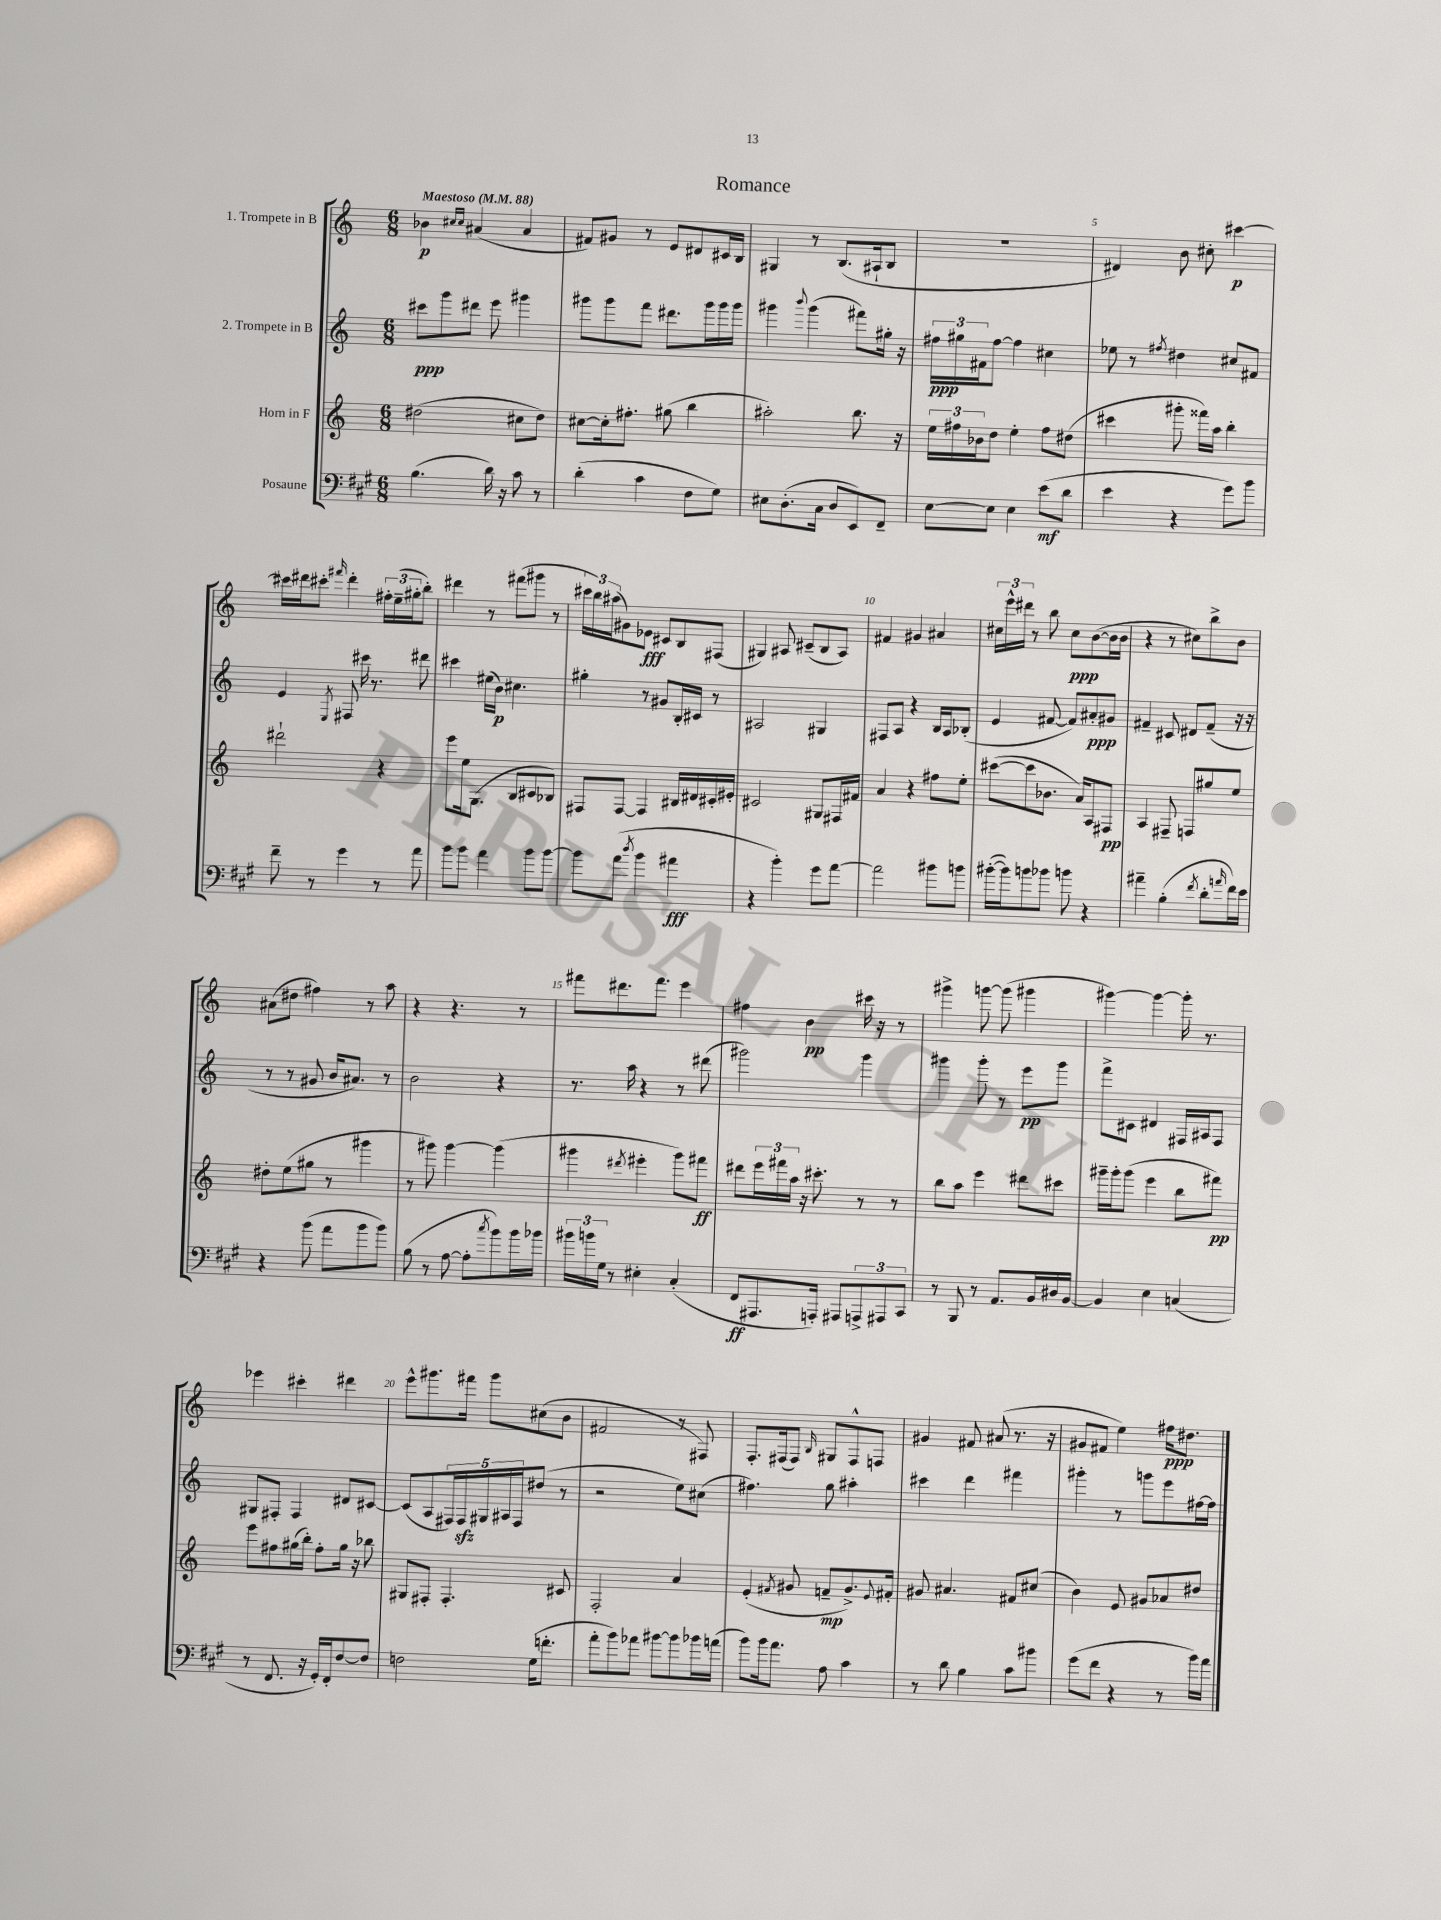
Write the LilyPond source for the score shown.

\header { title = "Romance" }
<<
\new StaffGroup <<
\new Staff = "s0" \with { instrumentName = "1. Trompete in B" } {
    \clef treble \key c \major \numericTimeSignature \time 6/8 \tempo "Maestoso" 4 = 88
    bes'4\p \grace { cis''16 cis''16 } ais'4( ais'4 |
    fis'8) gis'8 r8 e'8 dis'8 cis'16 b16 |
    gis4 r8 b8.( ais16-! b8 |
    R2. |
    dis'4) b'8 cis''8-. cis'''4~\p |
    cis'''16 dis'''16 cis'''8-. \grace { fis'''16 } dis'''4-. \tuplet 3/2 { fis''16-. e''16--( gis''16-. } b''8-.) |
    dis'''4 r8 fis'''8( gis'''8 r8 |
    \tuplet 3/2 { cis'''16 b''16) ais''16( } gis'8) ees'8\fff cis'8 b8 fis8( |
    gis4) ais8 cis'8--( b8 ais8) |
    fis'4 gis'4 ais'4 |
    \tuplet 3/2 { cis''16 e'''16-^ dis'''16 } r8 b''8 cis''8\ppp b'8~( b'16 b'16 |
    r4 r8 cis''8) b''8-> b'8 |
    ais'8( dis''8 fis''4) r8 a''8 |
    r4 r4. r8 |
    fis'''8 dis'''8. fis'''8. e'''4 |
    fis''4 b'4\pp cis'''16 r16 r8 |
    gis'''4-> g'''8~ g'''8( gis'''4 |
    gis'''4~) gis'''4~ gis'''16-. r8. |
    ees'''4 cis'''4-. dis'''4 |
    e'''8-^ gis'''8. fis'''16 gis'''8 cis''8( b'8 |
    fis'2 r8 fis8) |
    f8.-. fis16( fis8) \grace { b16 } gis8 fis8-^ f8 |
    gis'4 fis'8 ais'8( r8. r16 |
    gis'8 fis'8 e''4) fis''16\ppp dis''8. \bar "|." |
}
\new Staff = "s1" \with { instrumentName = "2. Trompete in B" } {
    \clef treble \key c \major \numericTimeSignature \time 6/8
    cis'''8\ppp g'''8 dis'''8 e'''8 gis'''4 |
    gis'''8 gis'''8 f'''8 dis'''8. gis'''16 gis'''16 gis'''16 |
    gis'''4 \appoggiatura { b'''8 } gis'''4( fis'''8) gis''16-. r16 |
    \tuplet 3/2 { fis''16\ppp gis''16 fis'16 } fis''8~ fis''4 cis''4 |
    ees''8 r8 \acciaccatura { fis''8 } dis''4 cis''8 fis'8 |
    e'4 \acciaccatura { e8 } fis8 cis'''16 r8. dis'''8 |
    cis'''4 eis''16( b'16\p) cis''4. |
    gis''4-. r8 gis'8 b16-. cis'16 r8 |
    ais2 gis4 |
    fis8 a8 r4 b16 a16 bes8-.( |
    e'4 fis'8~ fis'8) ais'8-.\ppp gis'8 |
    fis'4-- cis'8 dis'8 fis'8--( r16 r16 |
    r8 r8 gis'8 b'16 ais'8.) r8 |
    b'2 r4 |
    r8. a''16 r4 r8 dis'''8( |
    gis'''2) gis'''4 |
    gis'''4 gis'''8-. r8 e'''8\pp gis'''8 |
    f'''8-> cis'8 dis'4 fis16 ais16 fis8 |
    gis8 fis8-. fis4 dis'8 cis'8~ |
    cis'8( a8 \tuplet 5/4 { fis16) fis16\sfz gis16 ais16 fis16 } dis''8( r8 |
    r2 e''8) cis''8( |
    fis''4.) g''8 ais''4-. |
    cis'''4 d'''4 fis'''4 |
    gis'''4-. r8 g'''8 e'''8 fis''16~ fis''16 \bar "|." |
}
\new Staff = "s2" \with { instrumentName = "Horn in F" } {
    \clef treble \key c \major \numericTimeSignature \time 6/8
    dis''2( cis''8 dis''8) |
    cis''8~ cis''16-. fis''8.-. gis''8( b''4 |
    ais''2-.) b''8. r16 |
    \tuplet 3/2 { e''16 fis''16 bes'16 } d''8 e''4-. fis''8 dis''8( |
    cis'''4 gis'''8-. fisis'''16) a''16 b''4-. |
    dis'''2-! r4 |
    e'''8 e''16 g8.( b8 cis'8 bes8) |
    fis8 fis8~ fis4 bis16 dis'16 cis'16-. eis'16-. |
    cis'2 gis8 fis16 fis'16 |
    a'4 r4 fis''8 e''8-. |
    cis'''8~( cis'''8 bes'8. a'16) a8 fis8\pp |
    a4 fis8-- f8 gis''8 e''8 |
    dis''8-. e''8( gis''8 r8 gis'''4 |
    r8 gis'''8) gis'''4~ gis'''4( |
    gis'''4 \acciaccatura { dis'''8 } eis'''4-. gis'''8) fis'''8\ff |
    dis'''8 \tuplet 3/2 { e'''16 fis'''16 a''16 } r16 cis'''8.-. r8 r8 |
    b''8 a''8 e'''4 dis'''8 cis'''8 |
    gis'''16-- gis'''16-. gis'''8( e'''4 b''8 fis'''8\pp) |
    e'''8 fis''8 gis''16( b''16-.) fis''8-. gis''16 r16 bes''8 |
    gis8 fis8-. fis4.-. cis'8 |
    f2-. a'4 |
    e'4-.( \acciaccatura { fis'8 } gis'8 f'8--\mp gis'8.->) \appoggiatura { e'8 } fis'16-. |
    gis'8 ais'4. fis'8 cis''8( |
    b'4) e'8 gis'8 aes'8 dis''8 \bar "|." |
}
\new Staff = "s3" \with { instrumentName = "Posaune" } {
    \clef bass \key a \major \numericTimeSignature \time 6/8
    b4.( d'16) r16 cis'8 r8 |
    d'4-.( cis'4 fis8 gis8) |
    eis8 d8.-.( cis16 d8 e,8) fis,8-- |
    e8~ e8 e4 e'8\mf( d'8 |
    e'4 r4 gis'8) b'8 |
    fis'8-- r8 gis'4 r8 a'8 |
    b'8 b'8 a'4 b'8 b'8~ |
    b'8 a'8( \acciaccatura { d''8 } b'4 ais'4\fff |
    r4 b'4-.) gis'8 a'8~ |
    a'2 bis'8 b'8 |
    bis'16~-.( bis'16) b'8 bes'8 b'8 r4 |
    ais'4-- b4-.( \acciaccatura { fis'8 } d'8-. \grace { a'16 } fis'16) e'16 |
    r4 b'8( a'8 b'8 b'8) |
    b8( r8 a8~ a8-. \acciaccatura { cis''8 } b'8) b'16 bes'16 |
    \tuplet 3/2 { bis'16 b'16 gis16 } r8 eis4-. cis4-.( |
    fis,8\ff ais,,8. a,,16-.) ais,,8 \tuplet 3/2 { a,,8-> ais,,8 cis,8 } |
    r8 b,,8 r8 a,8. b,16 dis16 b,16~ |
    b,4 e4 c4( |
    r8 fis,8. r16 gis,16-.) fis,16-. fis8~ fis8 |
    f2 gis16( f'8.-. |
    a'8-. b'8) aes'8 bis'8~ bis'8 bes'16 a'16( |
    b'8) b'16 a'8. a8 cis'4 |
    r8 d'8 b4 cis'8 bis'8 |
    gis'8( fis'8 r4 r8 b'16) a'16 \bar "|." |
}
>>
>>
\layout { \context { \Score \override BarNumber.break-visibility = ##(#f #t #t) barNumberVisibility = #(every-nth-bar-number-visible 5) } }
